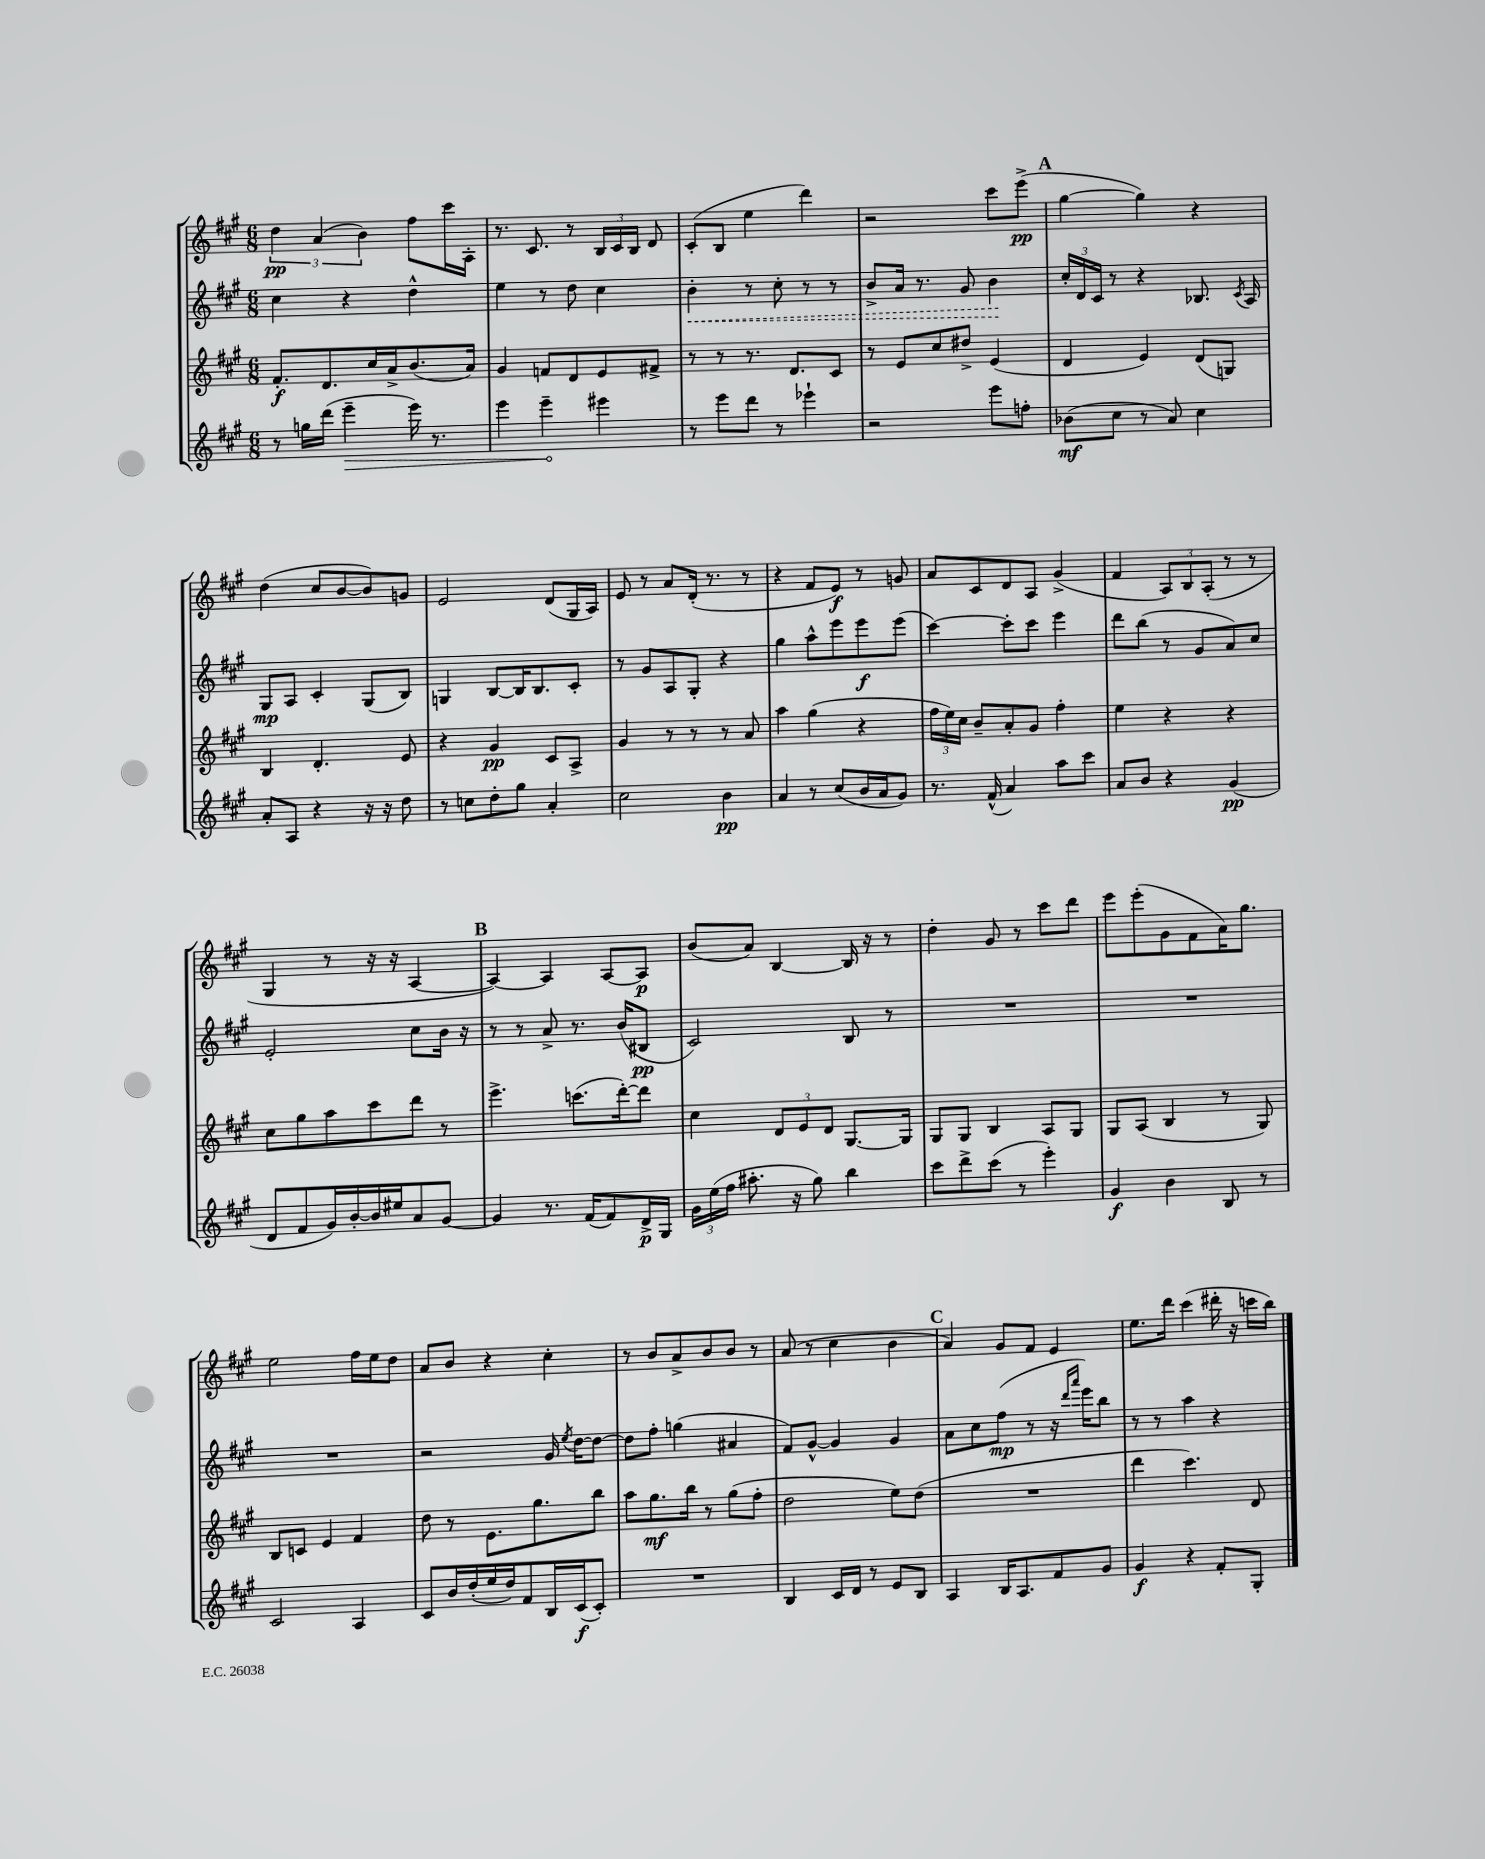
<<
\new StaffGroup <<
\new Staff = "s0" {
    \clef treble \key a \major \numericTimeSignature \time 6/8
    \autoBeamOff \tuplet 3/2 { d''4\pp a'4( b'4) } fis''8[ cis'''16 a16]-. |
    r8. cis'8. r8 \tuplet 3/2 { b16[ cis'16 b16] } d'8 |
    cis'8[-.( b8] e''4 d'''4) |
    r2 cis'''8[ e'''8]->\pp( |
    \mark \markup { \bold "A" } gis''4~ gis''4) r4 |
    d''4( cis''8[ b'8~ b'8) g'8] |
    e'2 d'8[( gis16 a16]) |
    e'8 r8 a'8[ d'16]-.( r8. r8 |
    r4 fis'8[ e'8]\f) r8 g'8 |
    a'8[ cis'8 d'8 a8] gis'4->( |
    fis'4 \tuplet 3/2 { a8[) b8 a8]-.( } r8 r8 |
    gis4 r8 r16 r16 a4~ |
    \mark \markup { \bold "B" } a4~) a4 a8[~ a8]\p |
    b'8[( a'8]) b4~ b16 r16 r8 |
    d''4-. gis'8 r8 cis'''8[ d'''8] |
    e'''8[ e'''8-.( gis'8 fis'8 a'16) gis''8.] |
    e''2 fis''16[ e''16 d''8] |
    a'8[ b'8] r4 cis''4-. |
    r8 b'8[ a'8-> b'8 b'8] r8 |
    a'8( r8 cis''4 b'4 |
    \mark \markup { \bold "C" } a'4) gis'8[ fis'8] e'4 |
    e''8.[ d'''16] cis'''4( dis'''16-. r16 c'''16[ b''16]) \bar "|." |
}
\new Staff = "s1" {
    \clef treble \key a \major \numericTimeSignature \time 6/8
    \autoBeamOff cis''4 r4 d''4-^ |
    e''4 r8 d''8 cis''4 |
    \once \override Hairpin.style = #'dashed-line b'4-.\< r8 cis''8-. r8 r8 |
    b'8[-> a'16] r8. gis'8 b'4\! |
    \mark \markup { \bold "A" } \tuplet 3/2 { cis''16[-. d'16 cis'16] } r8 r4 bes8. \acciaccatura { cis'8 } a16 |
    gis8[\mp a8] cis'4-. gis8[( b8]) |
    g4 b8[~ b16 b8. cis'8]-. |
    r8 gis'8[ a8 gis8]-. r4 |
    gis''4 a''8[-^ e'''8 e'''8\f e'''8]( |
    cis'''4~) cis'''8[-. cis'''8] e'''4 |
    d'''8[ b''8]( r8 gis'8[ a'8) cis''8] |
    e'2-. cis''8[ b'16] r16 |
    \mark \markup { \bold "B" } r8 r8 a'8-> r8. b'16[( bis8]\pp |
    cis'2) b8 r8 |
    R2. |
    R2. |
    R2. |
    r2 gis'16 \acciaccatura { e''8 } d''16[~ d''8]~ |
    d''8[ fis''8]-. g''4( ais'4 |
    fis'8[) gis'8]~-^ gis'4 gis'4 |
    \mark \markup { \bold "C" } a'8[ cis''8 fis''8]\mp( r8 r16 \grace { d'''16[ a'''16] } e'''16[) b''8] |
    r8 r8 a''4 r4 \bar "|." |
}
\new Staff = "s2" {
    \clef treble \key a \major \numericTimeSignature \time 6/8
    \autoBeamOff fis'8.[-.\f d'8. cis''16 a'16-> b'8.( a'16]) |
    gis'4 f'8[ d'8 e'8 fis'8]-> |
    r8 r8 r8. d'8.[ cis'8] |
    r8 e'8[ cis''8 dis''8]-> e'4( |
    \mark \markup { \bold "A" } d'4 e'4) d'8[( g8]) |
    b4 d'4.-. e'8 |
    r4 gis'4\pp cis'8[ a8]-> |
    gis'4 r8 r8 r8 a'8 |
    a''4 gis''4( r4 |
    \tuplet 3/2 { fis''16[ e''16) cis''16] } b'8[-- a'8-. gis'8] fis''4-. |
    e''4 r4 r4 |
    cis''8[ gis''8 a''8 cis'''8 d'''8] r8 |
    \mark \markup { \bold "B" } e'''4.-> c'''8.[( d'''16~-.) d'''8] |
    cis''4 \tuplet 3/2 { d'8[ e'8 d'8] } gis8.[~ gis16] |
    gis8[ gis8] b4 a8[ gis8] |
    gis8[ a8]( b4 r8 gis8) |
    b8[ c'8] e'4 fis'4 |
    d''8 r8 e'8.[ gis''8. b''8] |
    a''8[ gis''8.\mf b''16] r8 gis''8[( fis''8]-. |
    d''2 e''8[) d''8]( |
    \mark \markup { \bold "C" } R2. |
    d'''4 cis'''4.) d'8 \bar "|." |
}
\new Staff = "s3" {
    \clef treble \key a \major \numericTimeSignature \time 6/8
    \autoBeamOff r8 g''16[ d'''16]( \once \override Hairpin.circled-tip = ##t e'''4--\> e'''16) r8. |
    e'''4 e'''4--\! eis'''4 |
    r8 e'''8[ d'''8] r8 ees'''4-! |
    r2 e'''8[ f''8]-. |
    \mark \markup { \bold "A" } bes'8[\mf( cis''8] r8 a'8) cis''4 |
    a'8[-. a8] r4 r16 r16 d''8 |
    r8 c''8[ d''8-. gis''8] a'4-. |
    cis''2 b'4\pp |
    a'4 r8 cis''8[( b'16 a'16 gis'8]) |
    r8. fis'16-^( a'4) a''8[ cis'''8] |
    a'8[ b'8] r4 gis'4\pp( |
    d'8[ fis'8 gis'16) b'16~-. b'16 eis''16 a'8 gis'8]~ |
    \mark \markup { \bold "B" } gis'4 r8. fis'16[( fis'8) d'16->\p gis16] |
    \tuplet 3/2 { gis'16[ e''16( fis''16] } ais''8.-. r16 gis''8) b''4 |
    cis'''8[ d'''8-> cis'''8]( r8 e'''4-.) |
    gis'4\f b'4 b8 r8 |
    cis'2 a4 |
    cis'8[ b'16 d''16-.( e''16 d''16) fis'8 b16 cis'16\f( cis'8]-.) |
    R2. |
    b4 cis'16[ d'16] r8 e'8[ b8] |
    \mark \markup { \bold "C" } a4 b16[ a8. fis'8 gis'8] |
    gis'4\f r4 fis'8[-. gis8]-. \bar "|." |
}
>>
>>
\layout { \context { \Score \remove "Bar_number_engraver" } }
